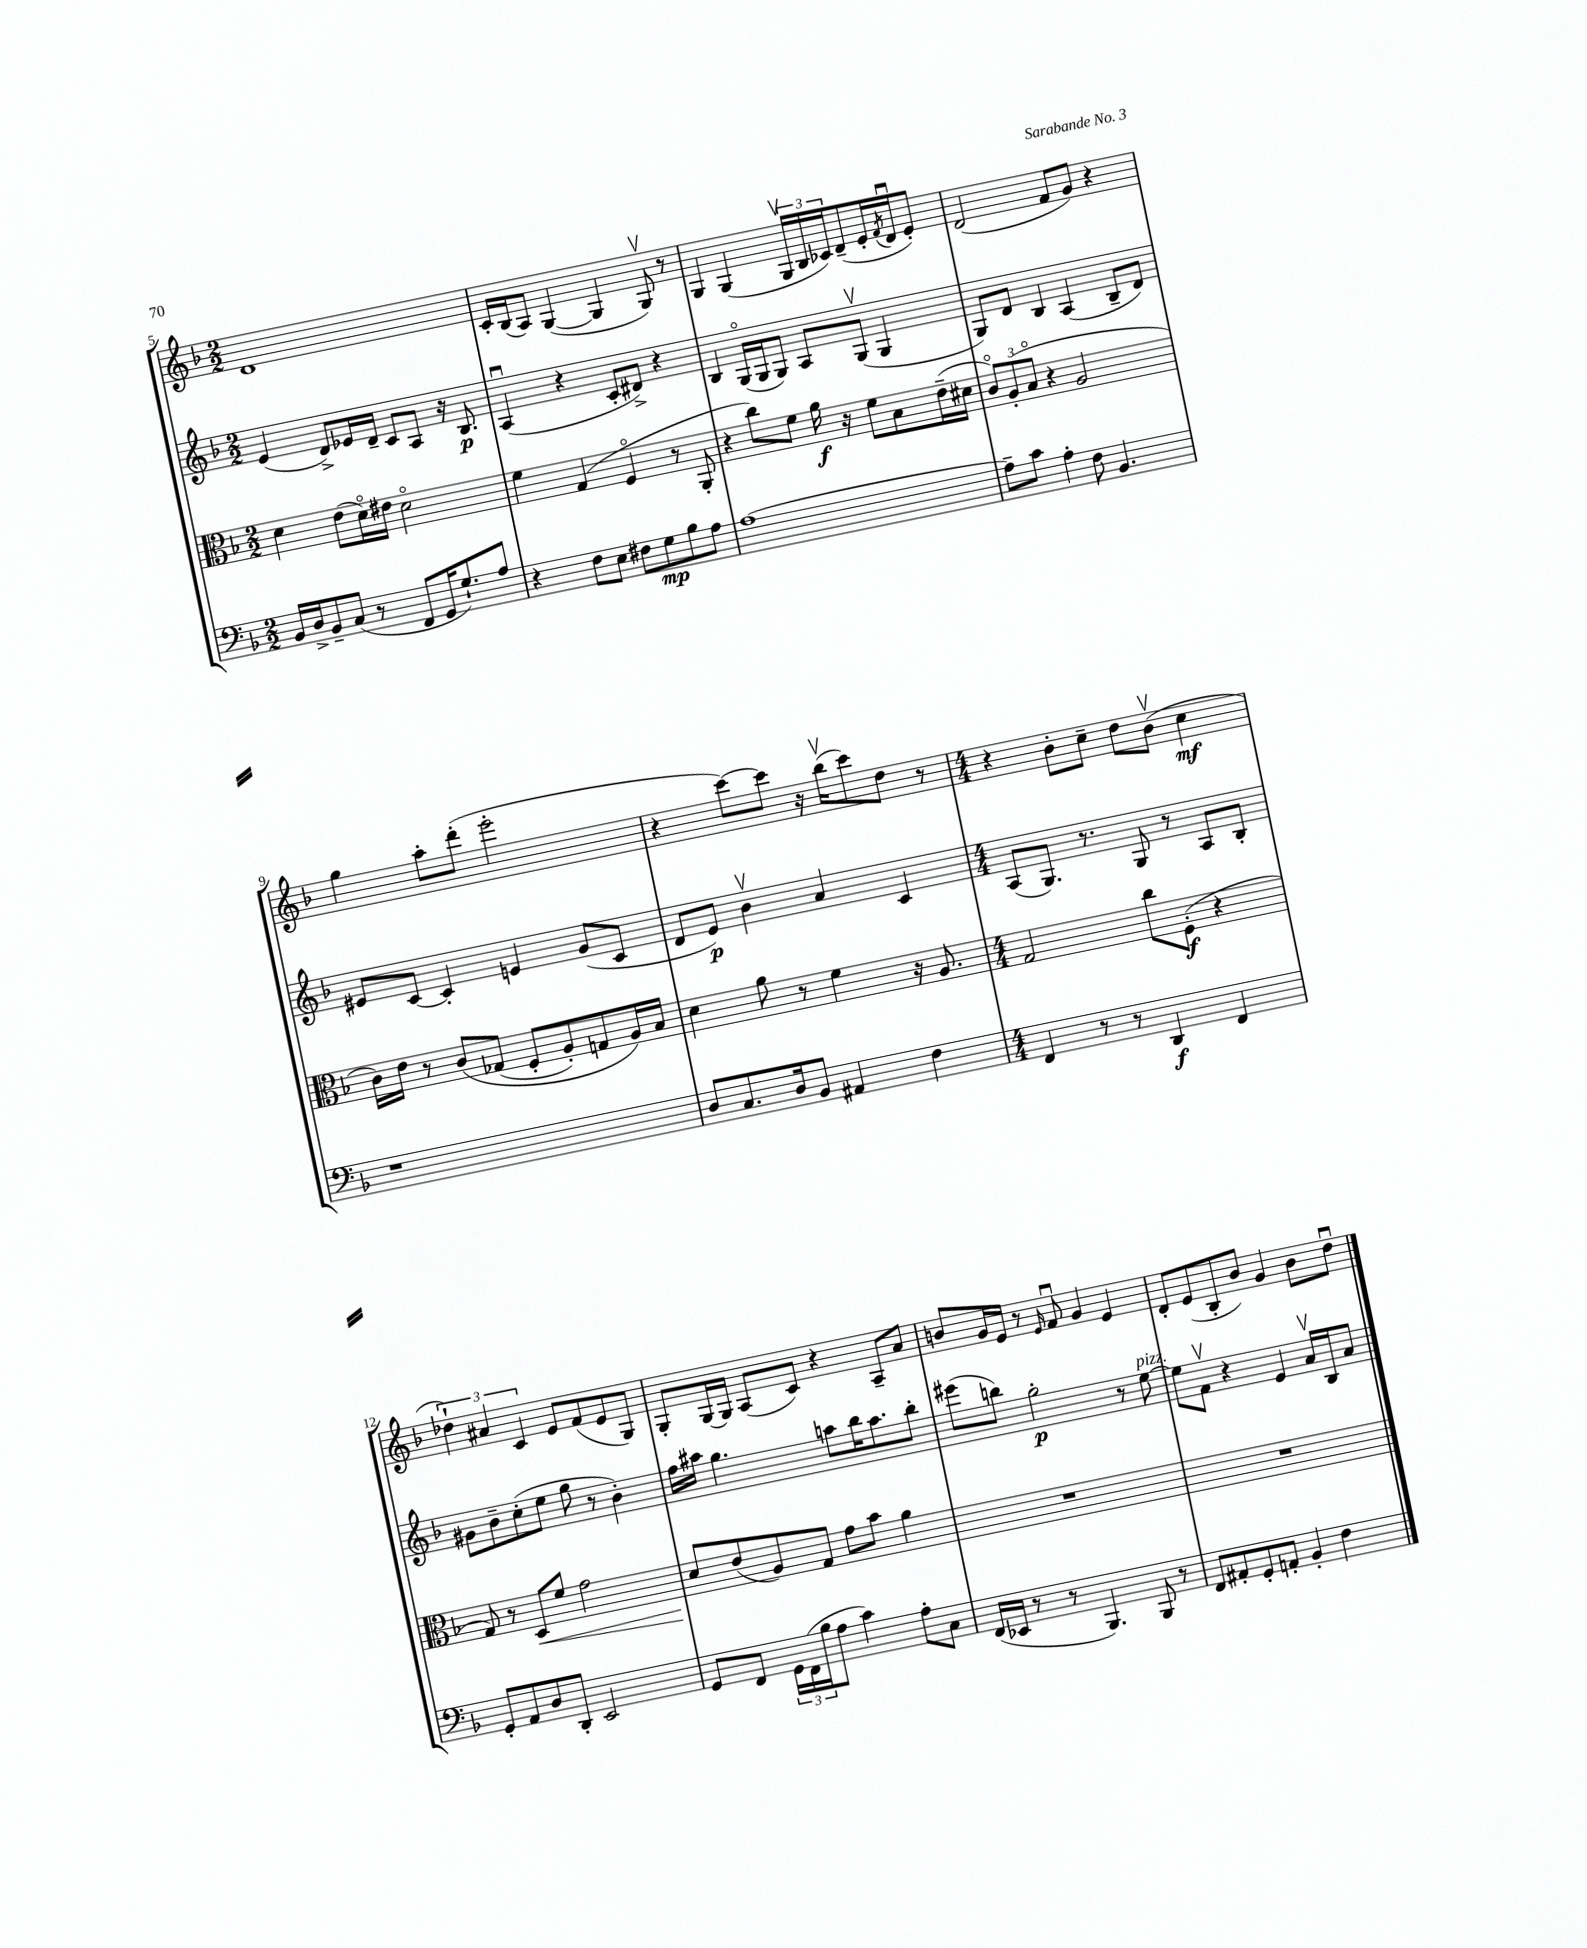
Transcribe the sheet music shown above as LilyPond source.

<<
\new StaffGroup <<
\new Staff = "s0" {
    \clef treble \key f \major \numericTimeSignature \time 2/2
    d'1 |
    c'16-. bes16( a8) g4~( g4 g8\upbow) r8 |
    g4 g4( \tuplet 3/2 { g16\upbow bes16 ces'16) } d'8--( e'16-. \acciaccatura { f'8 } d'16\downbow e'8-.) |
    d'2( f'8 g'8) r4 |
    g''4 a''8-. d'''8-.( e'''2-. |
    r4 c'''8~) c'''8 r16 bes''16\upbow( c'''8) d''8 r8 |
    \numericTimeSignature \time 4/4 r4 bes'8-. c''8-- d''8 bes'8\upbow( c''4\mf |
    \tuplet 3/2 { des''4-!) ais'4 c'4 } e'8 f'8( e'8 g8) |
    g8-. g16~ g16 a8( c'8) r4 a8-- a'8 |
    b'8 g'16 e'16 r8 \grace { e'16 } f'8\downbow g'4 e'4 |
    d'8-. e'8( bes8-. bes'8) g'4 bes'8 d''8\downbow \bar "|." |
}
\new Staff = "s1" {
    \clef treble \key f \major \numericTimeSignature \time 2/2
    e'4( d'8->) ees'16 d'16-- c'8 a8 r16 bes8.\p |
    a4\downbow( r4 c'8-. dis'8->) r4 |
    bes4 g16\flageolet( g16 g8) a8 g8\upbow( g4 |
    g8) d'8 bes4 a4( bes8-- d'8) |
    eis'8 c'8~ c'4-. e'4 g'8( c'8 |
    d'8 e'8\p) bes'4\upbow a'4 c'4 |
    \numericTimeSignature \time 4/4 a8( g8.) r8. g8 r8 a8 bes8-. |
    gis'8 bes'8-- c''8-.( e''8 g''8 r8 bes'4-.) |
    f''16 ais''16 g''4. a''8 bes''16 a''8. bes''8-. |
    eis'''8( b''8) g''2-.\p r8 e''8~^\markup { \italic "pizz." } |
    e''8 f'8\upbow r4 e'4 a'16\upbow bes16 a'8 \bar "|." |
}
\new Staff = "s2" {
    \clef alto \key f \major \numericTimeSignature \time 2/2
    d'4 e'8( d'16\flageolet) eis'16 d'2\flageolet |
    f'4 g4( f4\flageolet r8 a,8-. |
    r4 c''8) f'8 a'16\f r16 f'8 bes8 e'16--( dis'16 |
    \tuplet 3/2 { c'8\flageolet) a8-.( bes8\flageolet } r4 a2 |
    c'16) e'16 r8 c'8\( ges8( f8-. a8-.) g8 a16\) bes16 |
    d'4 a'8 r8 f'4 r16 a8. |
    \numericTimeSignature \time 4/4 g2 c''8 f8-.\f( r4 |
    g8) r8 d8\< f'8 g'2 |
    d'8\! e'8( a8) g8 g'8 bes'8 a'4 |
    R1 |
    R1 \bar "|." |
}
\new Staff = "s3" {
    \clef bass \key f \major \numericTimeSignature \time 2/2
    bes,16 d16-> bes,8-- c8( r8 f,8 g,16 g8.-!) a8 |
    r4 f8 e8 fis8 g8\mp bes8 a8 |
    a1~ |
    a8-- c'8 a4-. f8 bes,4. |
    r1 |
    d8 c8. d16 bes,8 ais,4 f4 |
    \numericTimeSignature \time 4/4 f,4 r8 r8 d,4\f f,4 |
    g,8-. a,8 d8 d,8-. e,2 |
    g,8 f,8 \tuplet 3/2 { g,16 f,16( bes16 } a8 c'4) a8-. c8 |
    f,16( ees,16 r8 r8 bes,,4.) bes,,8 r8 |
    f,8 ais,8-. g,8-. a,8-. bes,4-. f4 \bar "|." |
}
>>
>>
\layout { \context { \Score currentBarNumber = #5 } }
